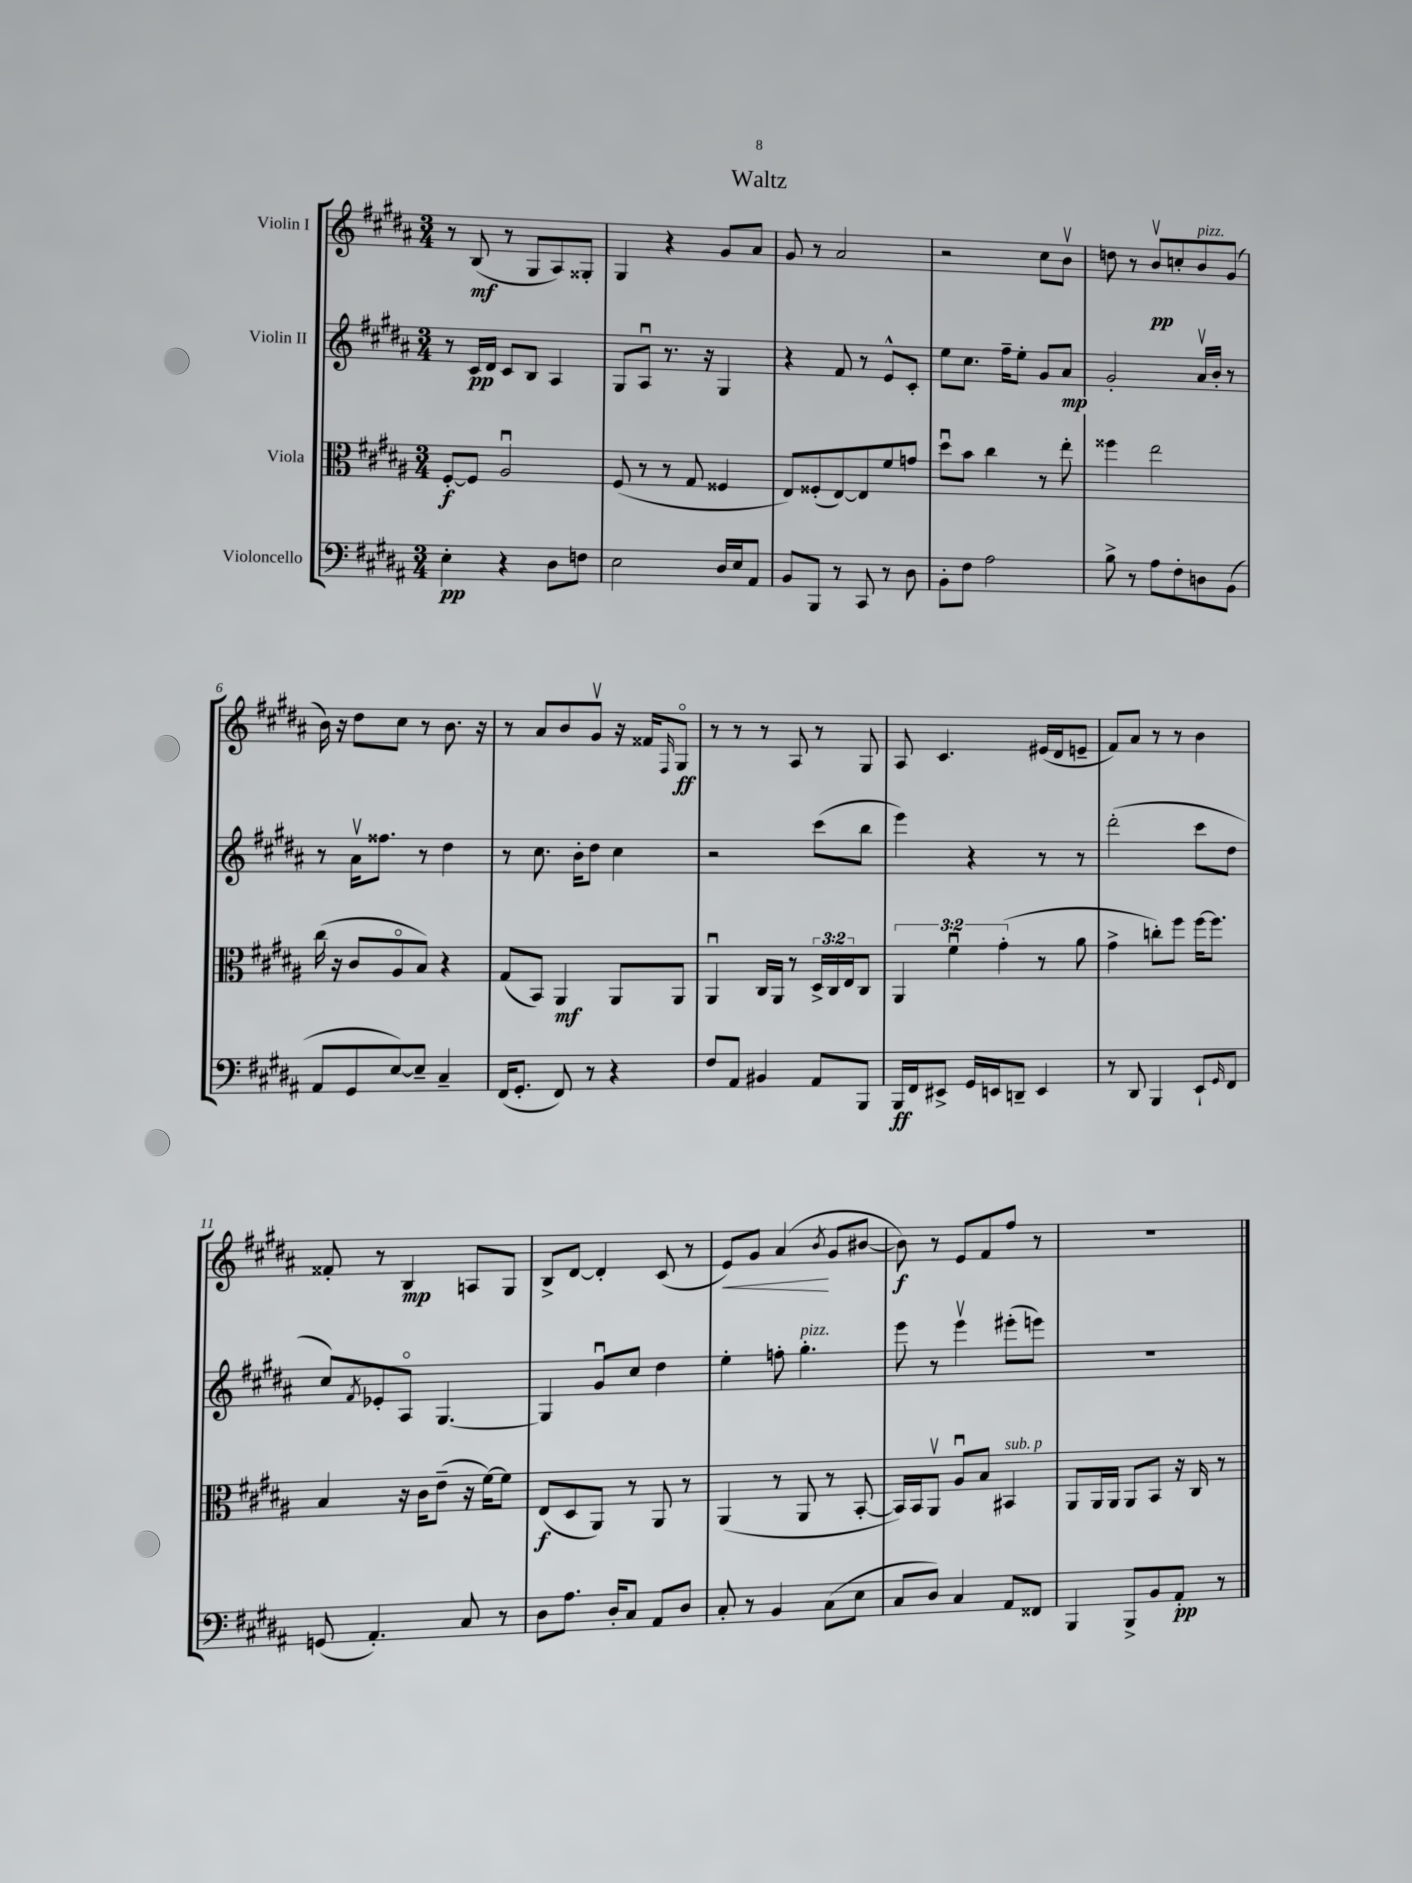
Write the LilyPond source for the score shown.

\header { title = "Waltz" }
<<
\new StaffGroup <<
\new Staff = "s0" \with { instrumentName = "Violin I" } {
    \clef treble \key b \major \numericTimeSignature \time 3/4
    r8 b8\mf( r8 gis8 ais8) gisis8-. |
    gis4 r4 gis'8 ais'8 |
    gis'8 r8 ais'2 |
    r2 cis''8 b'8\upbow |
    d''8 r8 b'8\upbow\pp c''8-. b'8^\markup { \italic "pizz." } gis'8( |
    b'16) r16 dis''8 cis''8 r8 b'8. r16 |
    r8 ais'8 b'8 gis'8\upbow r16 fisis'16 \grace { fis16 } gis8\flageolet\ff |
    r8 r8 r8 ais8 r8 gis8 |
    ais8 cis'4. eis'16( dis'16 e'8-- |
    fis'8) ais'8 r8 r8 b'4 |
    fisis'8-. r8 b4\mp a8 gis8 |
    b8-> dis'8~ dis'4-. cis'8( r8 |
    e'8\<) gis'8 ais'4\!( \acciaccatura { b'8 } gis'8 bis'8~ |
    bis'8\f) r8 e'8 fis'8 fis''8 r8 |
    R2. \bar "|." |
}
\new Staff = "s1" \with { instrumentName = "Violin II" } {
    \clef treble \key b \major \numericTimeSignature \time 3/4
    r8 cis'16\pp dis'16 cis'8 b8 ais4 |
    gis8 ais8\downbow r8. r16 gis4 |
    r4 fis'8 r8 e'8-^ cis'8-. |
    e''8 cis''8. fis''16-- e''8-. gis'8 ais'8\mp |
    gis'2-. ais'16\upbow b'16-. r8 |
    r8 ais'16\upbow fisis''8. r8 dis''4 |
    r8 cis''8. b'16-. dis''8 cis''4 |
    r2 cis'''8( b''8 |
    e'''4) r4 r8 r8 |
    dis'''2-.( cis'''8 dis''8 |
    cis''8) \acciaccatura { fis'8 } ees'8-. ais8\flageolet gis4.~ |
    gis4 gis'8\downbow cis''8 dis''4 |
    e''4-. f''8-. gis''4.-.^\markup { \italic "pizz." } |
    e'''8 r8 e'''4\upbow eis'''8-.( e'''8) |
    R2. \bar "|." |
}
\new Staff = "s2" \with { instrumentName = "Viola" } {
    \clef alto \key b \major \numericTimeSignature \time 3/4 \override Staff.TupletNumber.text = #tuplet-number::calc-fraction-text
    fis8~-.\f fis8 ais2\downbow |
    fis8( r8 r8 gis8 fisis4 |
    e8) fisis8-.( e8~) e8 fis'8 g'8 |
    dis''8\downbow b'8 cis''4 r8 e''8-. |
    fisis''4 e''2 |
    cis''16( r16 cis'8 ais8\flageolet b8) r4 |
    gis8( b,8) ais,4\mf ais,8 ais,8 |
    ais,4\downbow cis16 ais,16 r8 \tuplet 3/2 { dis16-> cis16 e16 } cis8 |
    \tuplet 3/2 { ais,4 fis'4\downbow gis'4-.( } r8 ais'8 |
    gis'4-> c''8-.) fis''8 fis''16~ fis''8. |
    b4 r16 cis'16 e'8--( r16 fis'16~) fis'8 |
    e8\f( dis8 ais,8) r8 ais,8 r8 |
    ais,4( r8 ais,8 r8 b,8~-. |
    b,16) b,16 ais,8\upbow ais8\downbow b8 bis,4^\markup { \italic "sub. p" } |
    ais,8 ais,16 ais,16 ais,8 b,8 r16 cis16 r8 \bar "|." |
}
\new Staff = "s3" \with { instrumentName = "Violoncello" } {
    \clef bass \key b \major \numericTimeSignature \time 3/4
    e4-.\pp r4 dis8 f8 |
    e2 dis16 e16 ais,8 |
    b,8 b,,8 r8 cis,8 r8 dis8 |
    b,8-. fis8 ais2 |
    b8-> r8 ais8 fis8-. d8 b,8( |
    ais,8 gis,8 e8~) e8-- cis4-- |
    fis,16( gis,8.-. fis,8) r8 r4 |
    fis8 ais,8 bis,4 ais,8 b,,8 |
    b,,16\ff fis,16 eis,8-> gis,16 e,16 d,8-- e,4 |
    r8 dis,8 b,,4 e,8-! \grace { gis,16 } fis,8 |
    g,8( ais,4.-.) cis8 r8 |
    dis8 ais8. dis16-. cis8 ais,8 dis8 |
    cis8-. r8 b,4 cis8( e8 |
    cis8 dis8) cis4 ais,8 fisis,8 |
    b,,4 b,,8-> b,8 ais,8-.\pp r8 \bar "|." |
}
>>
>>
